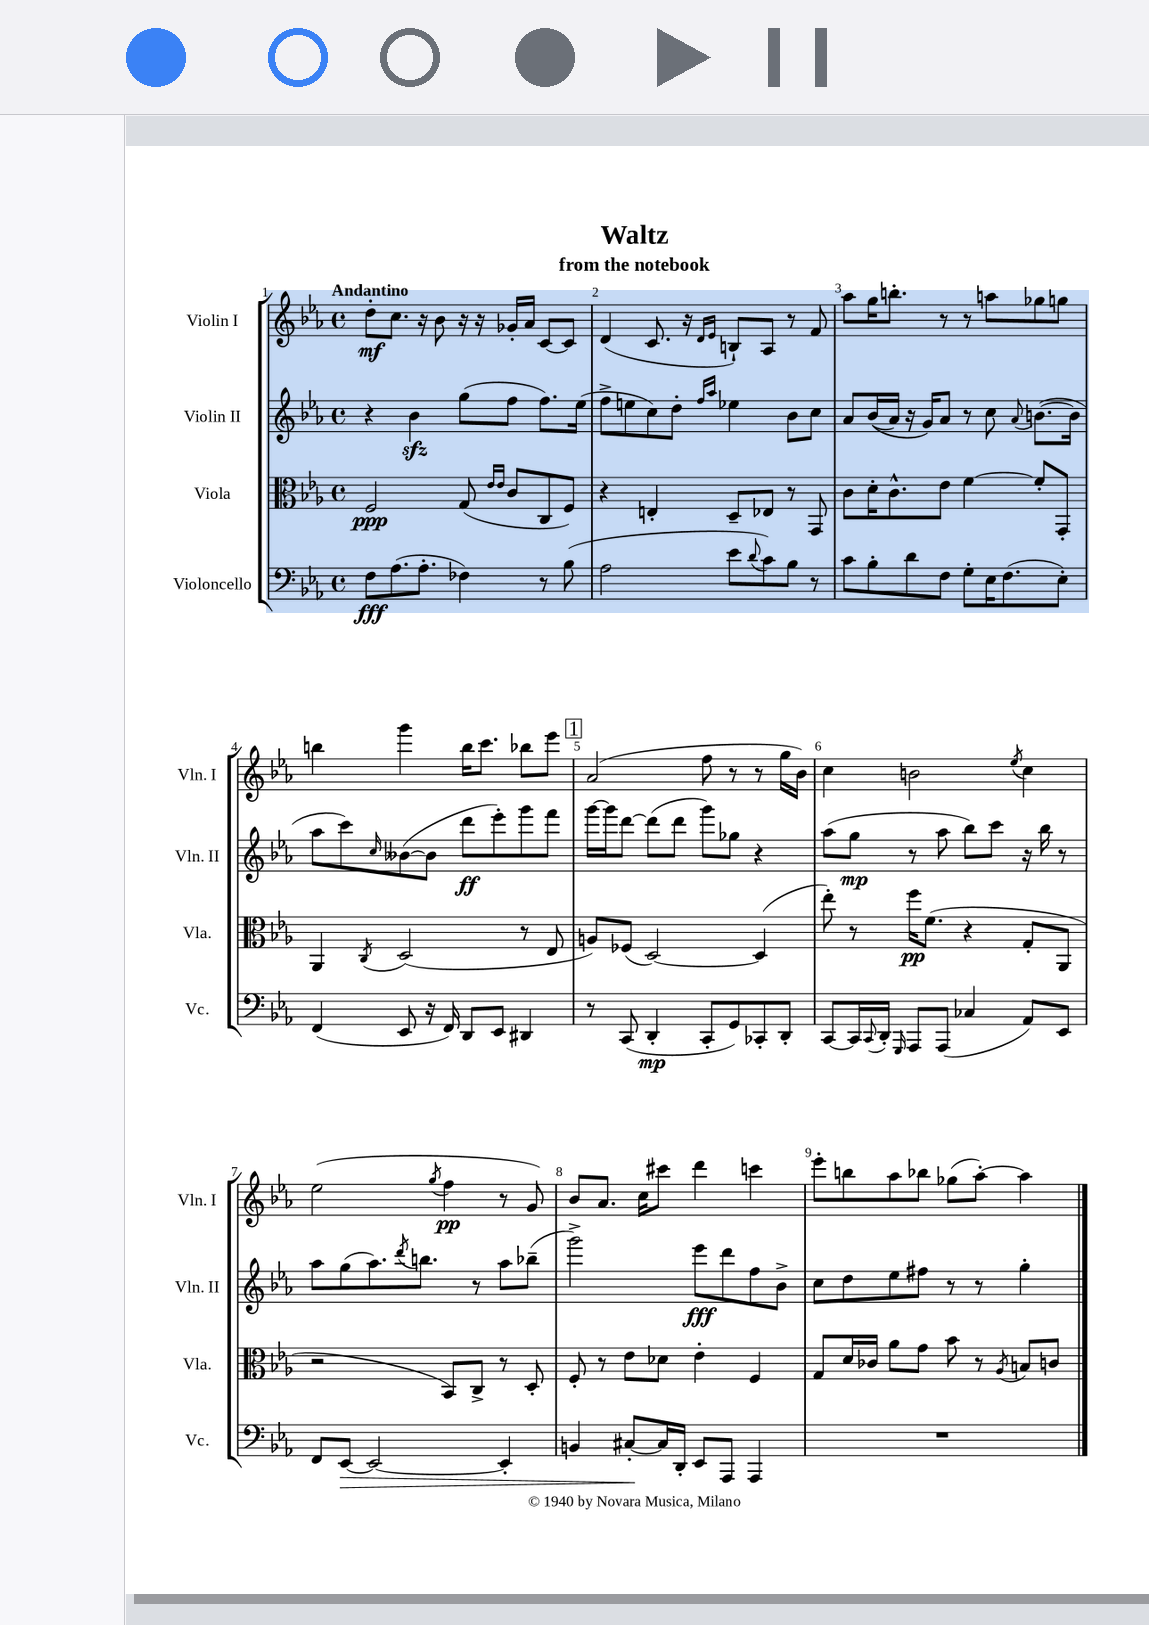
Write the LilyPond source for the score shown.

\header { title = "Waltz" subtitle = "from the notebook" }
<<
\new StaffGroup <<
\new Staff = "s0" \with { instrumentName = "Violin I" shortInstrumentName = "Vln. I" } {
    \clef treble \key ees \major \defaultTimeSignature \time 4/4 \tempo "Andantino"
    d''8-.\mf c''8. r16 bes'8 r16 r16 ges'16-. aes'16 c'8~ c'8 |
    d'4( c'8. r16 \grace { d'16 ees'16 } b8-!) aes8 r8 f'8 |
    aes''8 g''16 b''8.-. r8 r8 a''8 ges''8 g''8 |
    b''4 g'''4 b''16 c'''8. bes''8 ees'''8 |
    \mark \markup { \box "1" } aes'2( f''8 r8 r8 g''16 bes'16) |
    c''4 b'2 \acciaccatura { ees''8 } c''4 |
    ees''2( \acciaccatura { g''8 } f''4\pp r8 g'8) |
    bes'8 aes'8. c''16 cis'''8 d'''4 c'''4 |
    ees'''8-. b''8 aes''8 bes''8 ges''8( aes''8~-.) aes''4 \bar "|." |
}
\new Staff = "s1" \with { instrumentName = "Violin II" shortInstrumentName = "Vln. II" } {
    \clef treble \key ees \major \defaultTimeSignature \time 4/4
    r4 bes'4\sfz g''8( f''8 f''8.) ees''16( |
    f''8-> e''8 c''8) d''8-. \grace { f''16 aes''16 } ees''4 bes'8 c''8 |
    aes'8 bes'16(\( aes'16) r16 g'16\) aes'8 r8 c''8 \appoggiatura { aes'8 } b'8.~( b'16 |
    aes''8 c'''8) \grace { c''16 } beses'8~( beses'8 d'''8\ff ees'''8-.) g'''8 f'''8 |
    \mark \markup { \box "1" } g'''16~ g'''16 d'''8~ d'''8( d'''8 g'''8) ges''8 r4 |
    aes''8( g''8\mp r8 aes''8 bes''8) c'''8 r16 bes''16 r8 |
    aes''8 g''8( aes''8.) \acciaccatura { d'''8 } b''8. r8 aes''8 bes''8--( |
    g'''2->) ees'''8\fff d'''8 f''8 bes'8-> |
    c''8 d''8 ees''8 fis''8 r8 r8 g''4-. \bar "|." |
}
\new Staff = "s2" \with { instrumentName = "Viola" shortInstrumentName = "Vla." } {
    \clef alto \key ees \major \defaultTimeSignature \time 4/4
    f2\ppp g8( \grace { ees'16 ees'16 } c'8 c8 f8) |
    r4 e4-. d8-- ees8 r8 g,8 |
    c'8 d'16-. c'8.-^ ees'8 f'4~ f'8-. g,8-. |
    aes,4 \acciaccatura { c8 } d2( r8 ees8 |
    \mark \markup { \box "1" } a8) fes8( d2~) d4( |
    ees''8-.) r8 f''16\pp f'8.( r4 g8-. aes,8 |
    r2 bes,8) c8-> r8 d8-. |
    f8-. r8 ees'8 des'8 ees'4-. f4 |
    g8 d'16 ces'16 aes'8 g'8 bes'8 r8 \acciaccatura { aes8 } b8 c'8 \bar "|." |
}
\new Staff = "s3" \with { instrumentName = "Violoncello" shortInstrumentName = "Vc." } {
    \clef bass \key ees \major \defaultTimeSignature \time 4/4
    f8\fff aes8.( aes8.-. fes4) r8 bes8( |
    aes2 ees'8 \appoggiatura { d'8 } c'8) bes8 r8 |
    c'8 bes8-. d'8 f8 g8-. ees16 f8.( ees8-.) |
    f,4( ees,8 r16 f,16) d,8 ees,8 dis,4 |
    \mark \markup { \box "1" } r8 c,8( d,4-.\mp c,8-. g,8) ces,8-. d,8-. |
    c,8~ c,16 \appoggiatura { c,8 } d,16-. \grace { g,,16 } aes,,8 aes,,8( ces4 aes,8) ees,8 |
    f,8 ees,8~\> ees,2~ ees,4-. |
    b,4 cis8~-.\! cis16 d,16-. ees,8 aes,,8 aes,,4 |
    R1 \bar "|." |
}
>>
>>
\layout { \context { \Score \override BarNumber.break-visibility = ##(#f #t #t) barNumberVisibility = #all-bar-numbers-visible } }
